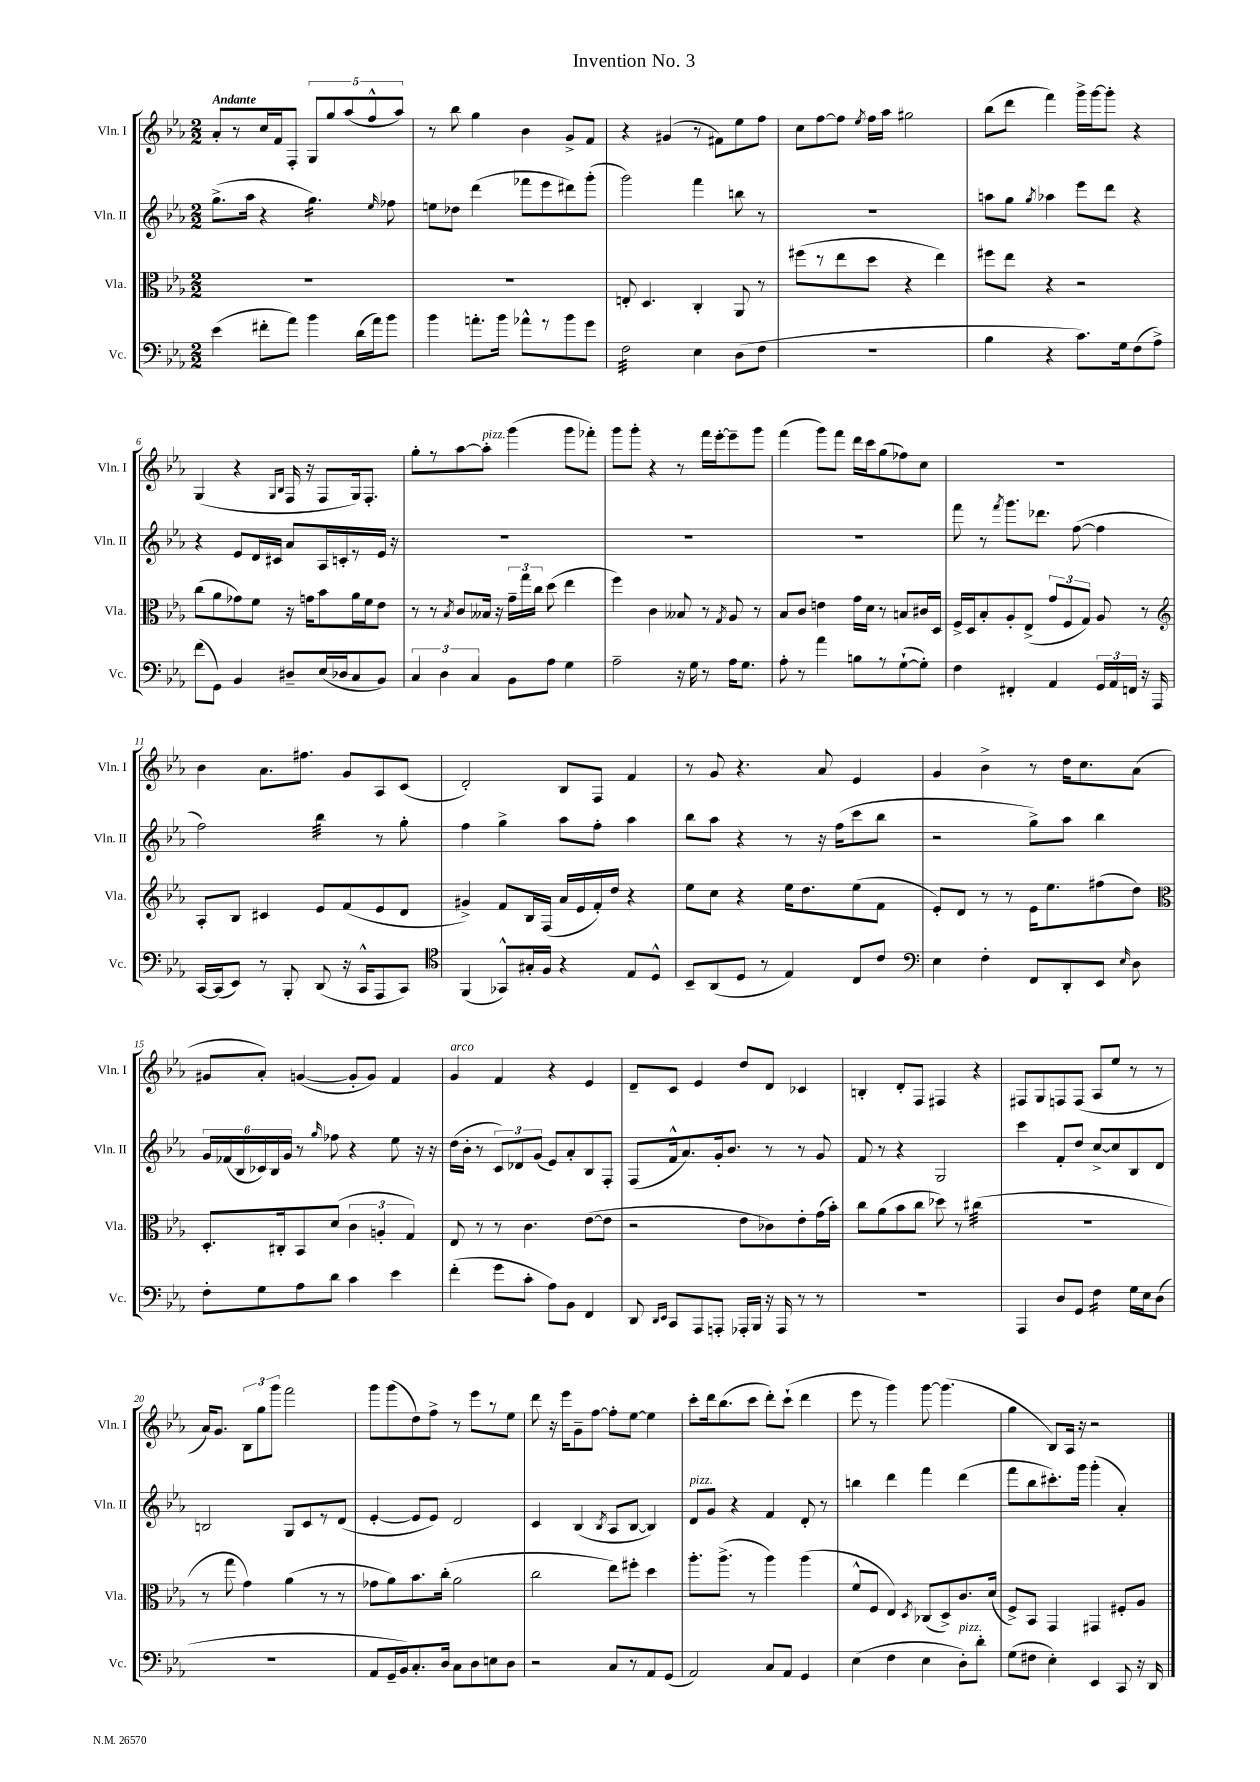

**kern	**kern	**kern	**kern
*staff4	*staff3	*staff2	*staff1
*clefF4	*clefC3	*clefG2	*clefG2
*k[b-e-a-]	*k[b-e-a-]	*k[b-e-a-]	*k[b-e-a-]
*M2/2	*M2/2	*M2/2	*M2/2
(4e-\	1r	(8.gg^\L	8a-'/L
.	.	.	8r
.	.	16aa-\Jk	.
8f#'\L	.	4r	16cc/L
.	.	.	16f/J
8a-\J)	.	.	8F'/J
4b-\	.	4.gg\)	10G/L
.	.	.	10gg/
.	.	.	(10aa-/
(16d\LL	.	.	.
.	.	.	10ff^^/
16a-\J)	.	.	.
.	.	16qqee-/	.
8b-\J	.	8ff-\	.
.	.	.	10aa-/J)
=	=	=	=
4b-\	1r	8ee\L	8r
.	.	8dd-\J	8bb-\
8.a'\L	.	(4ddd\	4gg\
16b-\Jk	.	.	.
8a-^^\L	.	8fff-\L	4b-\
8r	.	8eee-\	.
8b-\	.	8ddd#\)	8g^/L
8g\J	.	(8ggg'\J	8f/J
=	=	=	=
2F\	8E'/	2ggg\)	4r
.	4.D/	.	.
.	.	.	(4g#/
4E-\	4C'/	4fff\	8r
.	.	.	8f#\L)
(8D\L	8AA-/	8bb\	8ee-\
8F\J	8r	8r	8ff\J
=	=	=	=
1r	(8ff#\L	1r	8cc\L
.	8r	.	[8ff\
.	8ee-\	.	8ff\]J
.	.	.	8qee-/
.	8dd\J	.	16ff\LL
.	.	.	16aa-\JJ
.	4r	.	2gg#\
.	4ee-\)	.	.
=	=	=	=
4B-\	8ff#\L	8aa\L	(8bb-\L
.	8ee-\J	8gg\J	8ddd\J
.	.	8qgg/	.
4r	4r	4aa-\	4fff\)
8.c\L)	2r	8eee-\L	16ggg^\LL
.	.	.	[16ggg\J
.	.	8ddd\J	8ggg'\]J
16G\k	.	.	.
(8F\	.	4r	4r
8A-^\J)	.	.	.
=	=	=	=
(8f\L	(8cc\L	4r	(4G/
8GG\J)	8a-\	.	.
4BB-/	8g-\)	8e-/L	4r
.	8f\J	16d/L	.
.	.	16c#/JJ	.
.	.	.	16qqG/LL
.	.	.	16qqB-/JJ
8D#~/L	16r	8a-/L	16F/
.	16g\LK	.	16r
(16E-/L	8b-\	16A-/L	8F/L
16D-/J	.	16c'/	.
8C/	16a-\L	8r	16G/k)
.	16f\J	.	8.F'/J
8BB-/J)	8e-\J	16e-/JJ	.
.	.	16r	.
=	=	=	=
6C/	8r	1r	8gg'\L
.	8r	.	8r
6D\	.	.	.
.	8qB-/	.	.
.	8c/L	.	[8aa-\
6C/	.	.	.
.	16B--/Jk	.	8aa-'\]J
.	16r	.	.
8BB-\L	24g~\LL	.	(4ggg\
.	24gg\	.	.
.	24cc\JJ	.	.
8A-\J	(8dd\	.	.
4G\	4ee-\	.	8ggg\L
.	.	.	8fff-'\J)
=	=	=	=
2A-~\	4ff\)	1r	8ggg\L
.	.	.	8ggg'\J
.	4c\	.	4r
16r	8B--/	.	8r
16G\	.	.	.
8r	8r	.	16fff\LL
.	.	.	[16eee-'\J
.	8qG/	.	.
16A-\LK	8A-/	.	8eee-~\]
8.G\J	.	.	.
.	8r	.	8ggg\J
=	=	=	=
8A-'\	8B-/L	1r	(4fff\
8r	8c/J	.	.
4a-\	4e\	.	8ggg\L)
.	.	.	8fff\J
8B\L	16g\LL	.	16ddd\LL
.	16d\JJ	.	16ccc\J
8r	8r	.	(8gg\
([8G`\	8B/L	.	8ff-\)
8G'\]J)	16c#/L	.	8cc\J
.	16D/JJ	.	.
=	=	=	=
4F\	16F^/LL	8fff\	1r
.	16D/J	.	.
.	8B-'/	8r	.
.	.	8qfff/	.
4FF#'/	8A-'/	8.ggg\L	.
.	(8E-^/J	.	.
.	.	8.ddd-\J	.
4AA-/	12g/L	.	.
.	12F/	.	.
.	.	([8ff\	.
.	12G/J)	.	.
24GG/LL	8A-/	4ff\]	.
24AA-/	.	.	.
24FF/JJ	.	.	.
16r	8r	.	.
16AAA-/	.	.	.
=	=	=	=
*	*clefG2	*	*
[16CC/LL	8A-'/L	2ff\)	4b-\
(16CC/]J	.	.	.
8EE-/J)	8B-/J	.	.
8r	4c#/	.	8.a-\L
8BBB-'/	.	.	.
.	.	.	8.ff#\J
(8DD/	8e-/L	4bb-\	.
16r	(8f/	.	8g/L
16CC^^/LK	.	.	.
8AAA-/	8e-/	8r	8A-/
8CC/J)	8d/J	8gg'\	(8c/J
=	=	=	=
*clefC4	*	*	*
(4FF/	4g#^/)	4ff\	2d'/)
8GG-^^/L)	8f/L	4gg^\	.
16G#'/L	16B-/L	.	.
16F/JJ	(16F/JJ	.	.
4r	16a-/LL	8aa-\L	8B-/L
.	16e-/	.	.
.	16f'/)	8ff'\J	8F/J
.	16dd/JJ	.	.
8E-/L	4r	4aa-\	4f/
8D^^/J	.	.	.
=	=	=	=
8BB-~/L	8ee-\L	8bb-\L	8r
(8AA-/	8cc\J	8aa-\J	8g/
8D/J	4r	4r	4.r
8r	.	.	.
4E-/)	16ee-\LK	8r	.
.	8.dd\	.	.
.	.	16r	8a-/
.	.	(16ff\LK	.
8C/L	(8ee-\	8ccc\	4e-/
8c/J	8f\J	8bb-\J	.
=	=	=	=
*clefF4	*	*	*
4E-\	8e-'/L)	2r	4g/
.	8d/J	.	.
4F'\	8r	.	4b-^\
.	8r	.	.
8FF/L	16e-\LK	8gg^\L)	8r
.	8.ee-\	.	.
8DD'/	.	8aa-\J	16dd\LK
.	.	.	8.cc\
8EE-/J	(8ff#\	4bb-\	.
16qqE-/	.	.	.
8D\	8dd\J)	.	(8a-\J
=	=	=	=
*	*clefC3	*	*
8F'\L	8.D'/L	24g/LL	8g#/L
.	.	(24f-/	.
.	.	24B-/	.
8G\	.	24c-/)	8a-'/J)
.	.	24B-/	.
.	16C#'/k	.	.
.	.	24g/JJ	.
8A-\	8BB-/	8r	([4g/
.	.	16qqgg/	.
8d\J	(8d/J	8ff-\	.
4c\	6c\	4r	8g'/]L
.	.	.	8g/J)
.	6A'/	.	.
4e-\	.	8ee-\	4f/
.	6G/)	.	.
.	.	16r	.
.	.	16r	.
=	=	=	=
(4f'\	8E-/	(16dd\LL	4g/
.	.	16b-'\JJ	.
.	8r	8r	.
8g\L	8r	12c/L)	4f/
.	.	12d-/	.
8c'\J	4.c\	.	.
.	.	(12g/J	.
8A-\L)	.	8e-/L)	4r
8BB-\J	.	8a-'/	.
4FF/	([8e-\L	8B-/	4e-/
.	8e-\]J	8F'/J	.
=	=	=	=
8DD/	2r	(8F/L	8d~/L
16qqDD/LL	.	.	.
16qqEE-/JJ	.	.	.
8CC/L	.	16f^^/k	8c/J
.	.	8.a-/)	.
8AAA-/	.	.	4e-/
8AAA'/J	.	16g'/k	.
.	.	8.b-/J	.
16AAA-'/LL	8e-\L	.	8dd/L
16BBB-/JJ	.	.	.
16r	8c-\)	8r	8d/J
16AAA-/	.	.	.
8r	8e-'\	8r	4c-/
8r	(16g\L	8g/	.
.	16b-'\JJ)	.	.
=	=	=	=
1r	8cc\L	8f/	4B'/
.	(8a-\	8r	.
.	8b-\	4r	8d'/L
.	8cc\J	.	8F/J
.	8dd-\)	2G/	4F#/
.	8r	.	.
.	(4cc#\	.	4r
=	=	=	=
4AAA-/	1r	4ccc\	8F#/L
.	.	.	8G/
8D/L	.	8f'/L	8F/
8GG/J	.	8dd/J	(8F/J
4F\	.	[8cc^/L	8A-/L
.	.	8cc/]	8ee-/J
16G\LL	.	8B-/	8r
16E-\J	.	.	.
(8D\J	.	8d/J	8r
=	=	=	=
1r	8r	2B/	16a-/LK)
.	.	.	8.g/J
.	8gg\	.	.
.	4g\)	.	12B-\L
.	.	.	12gg\
.	.	.	12ggg\J
.	(4a-\	8G/L	2fff\
.	.	8c/	.
.	8r	8r	.
.	8r	(8d/J	.
=	=	=	=
8AA-/L	8g-\L	[4e-'/	8ggg\L
16GG~/L	8a-\)	.	(8ggg\
16BB-/J)	.	.	.
8.C'/	8.b-\	8e-/]L	8dd\)
.	.	8e-/J)	8ff^\J
16D/Jk	(16cc'\Jk	.	.
8C\L	2a-\	2d/	8r
8D\	.	.	8eee-\L
8E\	.	.	8r
8D\J	.	.	8ee-\J
=	=	=	=
2r	2cc\	4c/	8ddd\
.	.	.	16r
.	.	.	16eee-\LK
.	.	(4B-/	8g~\
.	.	.	[8ff\J
.	.	8qB-/	.
8C/L	8ee-\L)	8A-/L	8ff'\]L
8r	8ff#'\J	[8B-/J	[8ee-\J
8AA-/	4dd\	4B-/])	4ee-\]
(8GG/J	.	.	.
=	=	=	=
2AA-/)	8.aa-'\L	8d/L	8ccc'\L
.	.	8g/J	16ddd\k
.	(8.aa-^\J	.	(8.bb-\
.	.	4r	.
.	8r	.	8ccc\J
8C/L	4aa-\)	4f/	8ddd'\L)
8AA-/J	.	.	(8ccc`\J
4GG/	(4aa-\	8d'/	4ddd\
.	.	8r	.
=	=	=	=
(4E-\	8f^^/L	4bb\	8eee-\
.	8F/J	.	8r
4F\	4E-/)	4ddd\	4ggg\)
.	8qD/	.	.
4E-\	(8C-/L	4fff\	[8ggg\
.	8D^/)	.	(4.ggg\]
8D'\L)	8.c/	(4ddd\	.
8d'\J	.	.	.
.	(16d/Jk	.	.
=	=	=	=
(8G\L	8F^/L)	8fff\L	4gg\
8F#\J	8BB-/J	8bb-\	.
4E-'\)	4GG/	8.ccc#'\)	8B-/L)
.	.	.	16A-/Jk
.	.	16ggg\Jk	16r
4EE-/	4GG#/	(4ggg'\	2r
8CC/	8F#'/L	4a-'/)	.
16r	8A-/J	.	.
16DD/	.	.	.
==	==	==	==
*-	*-	*-	*-
